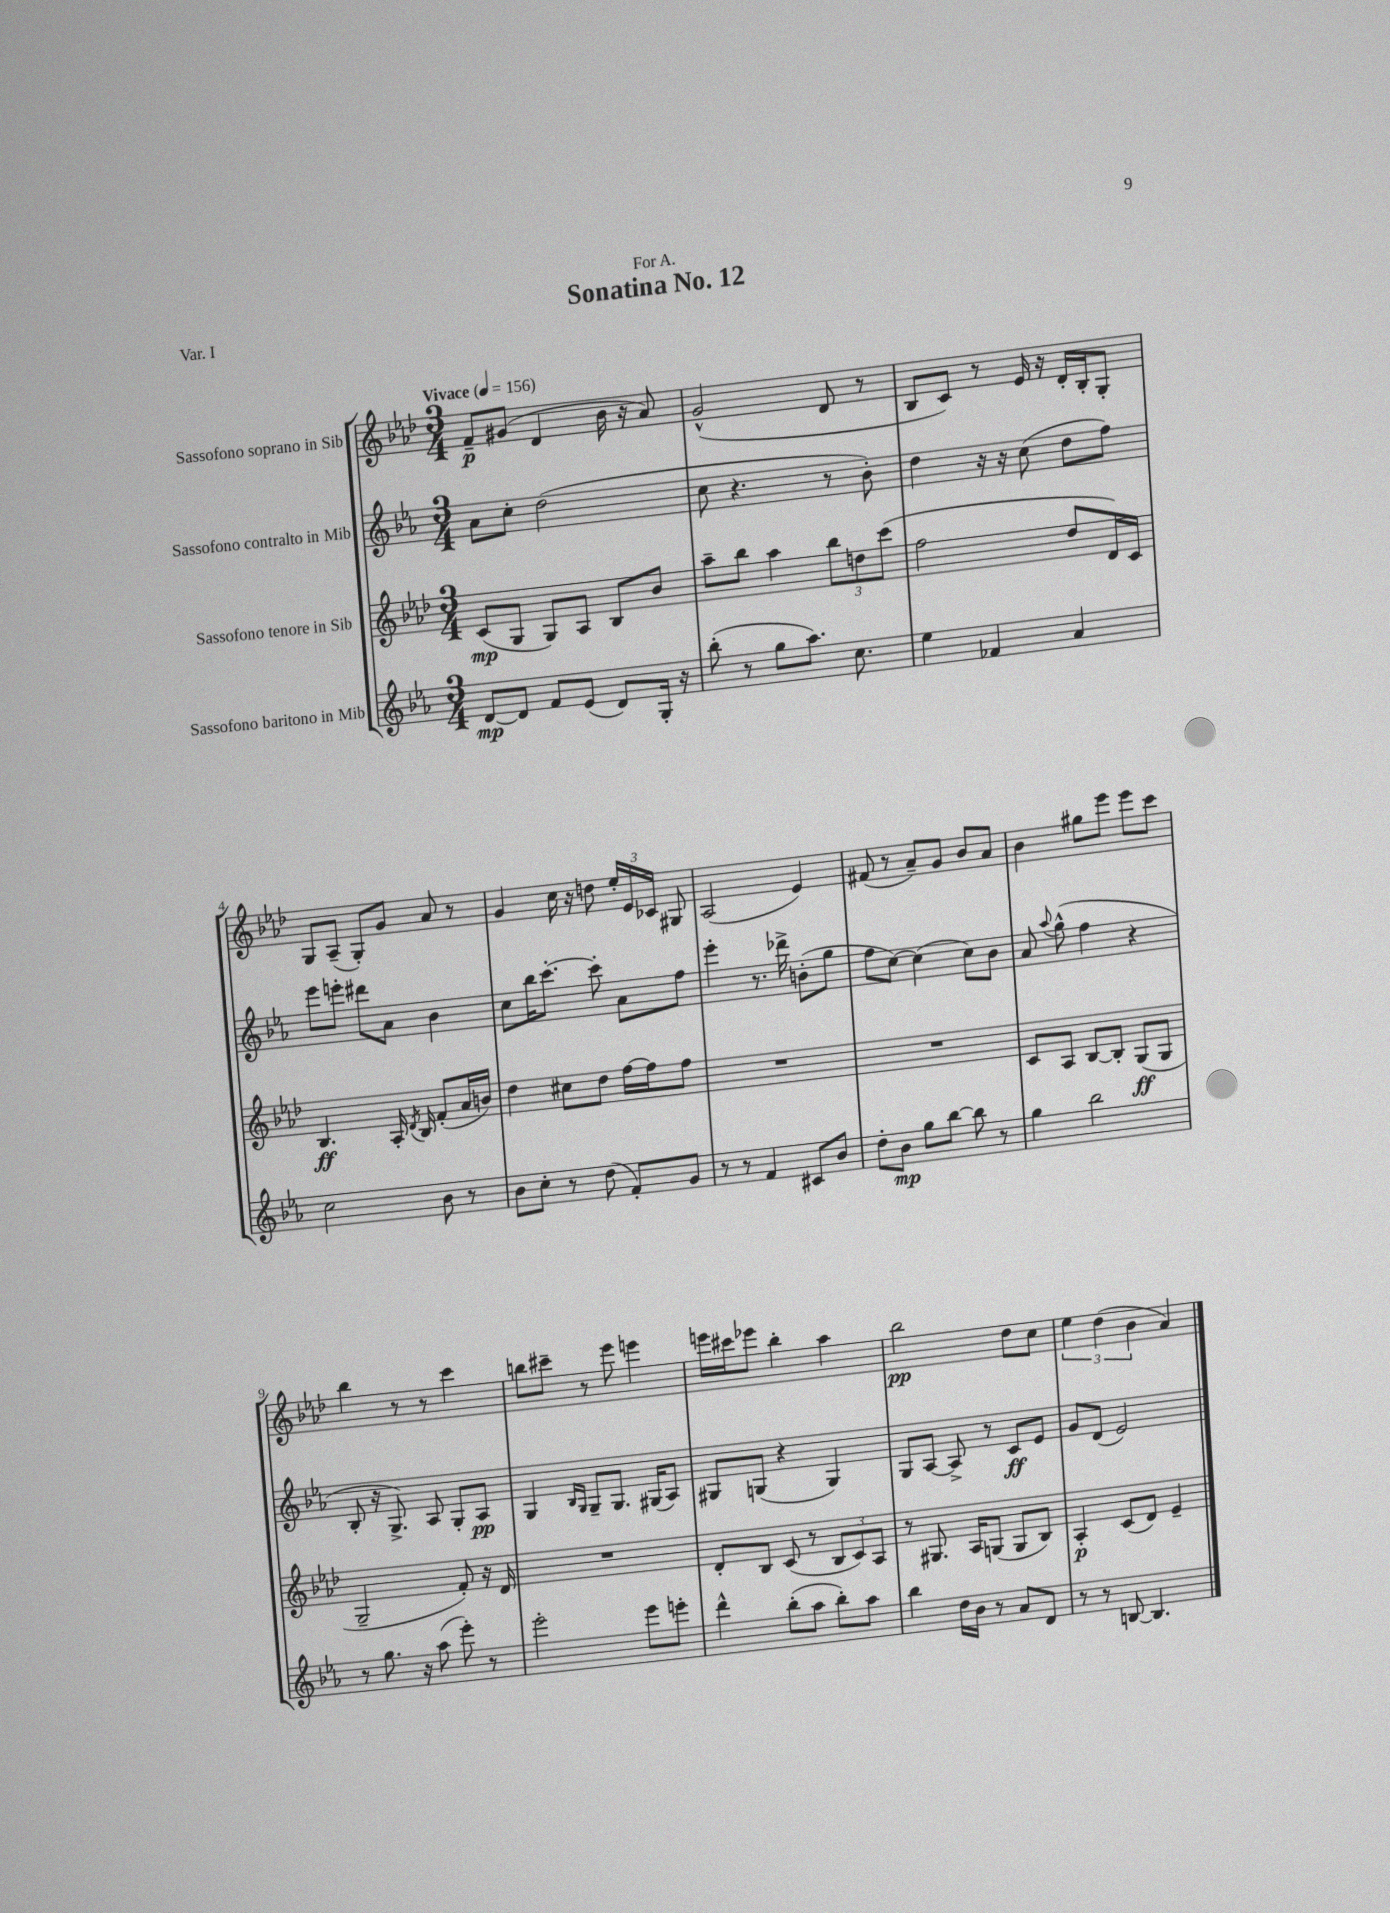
\header { title = "Sonatina No. 12" dedication = "For A." piece = "Var. I" }
<<
\new StaffGroup <<
\new Staff = "s0" \with { instrumentName = "Sassofono soprano in Sib" } {
    \clef treble \key aes \major \numericTimeSignature \time 3/4 \tempo "Vivace" 4 = 156
    \autoBeamOff f'8[--\p gis'8]( des'4 bes'16 r16 aes'8) |
    g'2-^( des'8 r8 |
    bes8[ c'8]) r8 ees'16 r16 des'16[-. bes16-. g8]-. |
    g8[ aes8]--( g8[-.) g'8] aes'8 r8 |
    g'4 c''16 r16 d''8 \tuplet 3/2 { ees''16[-. ees'16 ces'16] } gis8 |
    aes2( ees'4) |
    fis'8( r8 aes'8[--) g'8] bes'8[ aes'8] |
    bes'4 gis''8[ ees'''8] ees'''8[ c'''8] |
    bes''4 r8 r8 c'''4 |
    b''8[ cis'''8]-- r8 ees'''8 e'''4 |
    e'''16[ cis'''16 ees'''8] bes''4-. aes''4 |
    bes''2\pp des''8[ c''8] |
    \tuplet 3/2 { ees''4 des''4( bes'4 } aes'4) \bar "|." |
}
\new Staff = "s1" \with { instrumentName = "Sassofono contralto in Mib" } {
    \clef treble \key ees \major \numericTimeSignature \time 3/4
    \autoBeamOff aes'8[ c''8]-. d''2( |
    c''8 r4. r8 bes'8-.) |
    d''4 r16 r16 c''8( d''8[ f''8]) |
    ees'''8[ e'''8]-. dis'''8[ aes'8] bes'4 |
    c''8[ bes''16 c'''8.]~-. c'''8-. aes'8[ f''8] |
    ees'''4-. r8. des'''16-> b'8[-.( g''8] |
    f''8[ c''8]~) c''4( c''8[) bes'8] |
    aes'8 \appoggiatura { aes''8 } g''8-^( f''4 r4 |
    bes8-. r16 g8.->) aes8 g8[-. aes8]\pp |
    g4 \grace { bes16[ g16] } g8[-- g8.] gis16[( aes8]) |
    gis8[ g8]( r4 g4) |
    g8[ aes8]~ aes8-> r8 c'8[\ff ees'8] |
    g'8[ d'8]( ees'2) \bar "|." |
}
\new Staff = "s2" \with { instrumentName = "Sassofono tenore in Sib" } {
    \clef treble \key aes \major \numericTimeSignature \time 3/4
    \autoBeamOff c'8[\mp( g8] g8[) aes8] bes8[ bes'8] |
    aes''8[-- bes''8] aes''4 \tuplet 3/2 { bes''8[ d''8 c'''8]( } |
    f''2 des''8[ des'16) c'16] |
    bes4.\ff aes16-. \acciaccatura { des'8 } bes16 f'8[-.( aes'16 b'16]) |
    des''4 cis''8[ des''8] f''16[~ f''16 f''8] |
    R2. |
    R2. |
    c'8[ aes8] bes8[~ bes8]-. g8[\ff( g8] |
    g2-- f'8-.) r16 des'16 |
    R2. |
    des'8[-. bes8] c'8( r8 \tuplet 3/2 { bes8[ c'8) aes8] } |
    r8 gis8. aes16[ g8]( g8[ bes8]) |
    aes4-.\p c'8[( des'8]) ees'4-- \bar "|." |
}
\new Staff = "s3" \with { instrumentName = "Sassofono baritono in Mib" } {
    \clef treble \key ees \major \numericTimeSignature \time 3/4
    \autoBeamOff d'8[~\mp d'8] f'8[ ees'8]( d'8[) g16]-. r16 |
    bes''8-.( r8 g''8[ aes''8.]) c''8. |
    ees''4 fes'4 aes'4 |
    c''2 bes'8 r8 |
    bes'8[ c''8]-. r8 d''8( f'8[-.) g'8] |
    r8 r8 f'4 cis'8[ bes'8] |
    d''8[-. bes'8]\mp g''8[ bes''8]~ bes''8 r8 |
    g''4 bes''2 |
    r8 g''8. r16 aes''8( ees'''8-.) r8 |
    ees'''2-. ees'''8[ e'''8]-. |
    d'''4-^ bes''8[-.( aes''8] bes''8[-.) aes''8] |
    bes''4 d''16[ bes'16] r8 aes'8[ d'8] |
    r8 r8 b8~ b4. \bar "|." |
}
>>
>>
